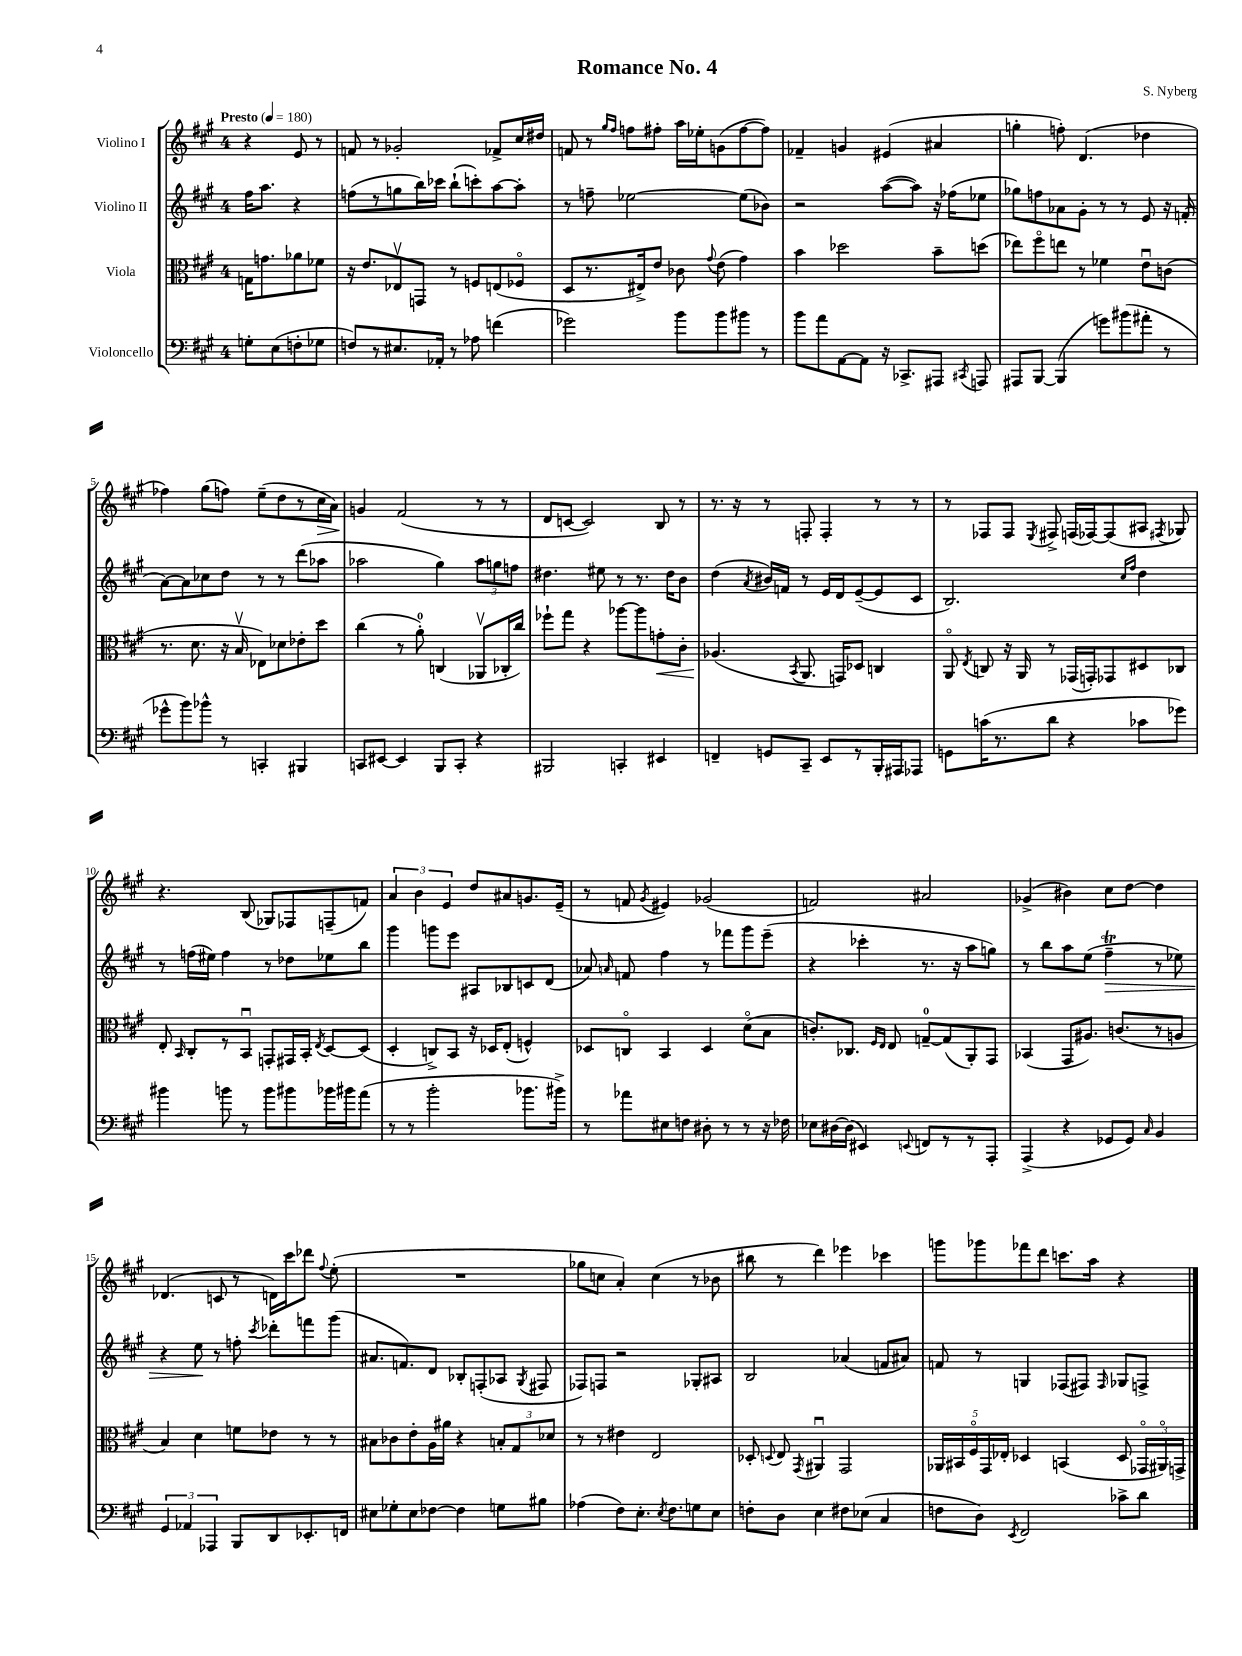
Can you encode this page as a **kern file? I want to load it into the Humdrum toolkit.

**kern	**kern	**dynam	**kern	**dynam	**kern	**dynam
*part4	*part3	*part3	*part2	*part2	*part1	*part1
*staff4	*staff3	*staff3	*staff2	*staff2	*staff1	*staff1
*I"Violoncello	*I"Viola	*	*I"Violino II	*	*I"Violino I	*
*clefF4	*clefC3	*	*clefG2	*	*clefG2	*
*k[f#c#g#]	*k[f#c#g#]	*	*k[f#c#g#]	*	*k[f#c#g#]	*
*M4/4	*M4/4	*	*M4/4	*	*M4/4	*
*MM180	*MM180	*	*MM180	*	*MM180	*
=	=	=	=	=	=	=
!	!	!	!	!	!LO:TX:a:B:t=Presto	!
8Gn'\L	16Gn\KL	.	16ff#\KL	.	4r	.
.	8.gn\	.	8.aa\J	.	.	.
(8E\	.	.	.	.	.	.
8Fn'\	8a-X\	.	4r	.	8e/	.
8G-X\J	8f-X\J	.	.	.	8r	.
=1	=1	=1	=1	=1	=1	=1
8Fn/L)	16r	.	(8ffn\L	.	8fn/	.
.	8.e/L	.	.	.	.	.
8r	.	.	8r	.	8r	.
8.E#X/	8E-Xv/	.	8ggn\	.	2g-X'/	.
.	8GGn/J	.	16bb\L)	.	.	.
16AA-X'/Jk	.	.	16ccc-X\JJ	.	.	.
8r	8r	.	(8bb`\L	.	.	.
8A-X\	8Fn/L	.	8cccn'\)	.	.	.
(4fn\	(8En/	.	[8aa\	.	8f-X^/L	.
.	8F-X/J	.	8aa'\J]	.	16cc#/L	.
.	.	.	.	.	16dd#X/JJ	.
=2	=2	=2	=2	=2	=2	=2
2g-X\)	8D/L	.	8r	.	8fn/	.
.	8.r	.	8ffn~\	.	8r	.
.	.	.	.	.	16qqgg#/LL	.
.	.	.	.	.	16qqff#/JJ	.
.	.	.	[2ee-X\	.	8ffn\L	.
.	16E#X^/k)	.	.	.	.	.
.	8e/J	.	.	.	8ff#X'\J	.
8b\L	8c-X\	.	.	.	16aa\LL	.
.	.	.	.	.	16ee-X'\J	.
.	8qqg#/	.	.	.	.	.
8b\	(8e\	.	.	.	(8gn\	.
8b#X\J	4g#\)	.	(8ee-\L]	.	[8ff#\	.
8r	.	.	8b-X\J)	.	8ff#\J])	.
=3	=3	=3	=3	=3	=3	=3
8b\L	4b\	.	2r	.	4f-X~/	.
8a\	.	.	.	.	.	.
[8AA\	2dd-X\	.	.	.	4gn/	.
8AA\J]	.	.	.	.	.	.
16r	.	.	([8aa\L	.	(4e#X/	.
8.CC-X^/L	.	.	.	.	.	.
.	.	.	8aa\J])	.	.	.
8AAA#X/J	8b~\L	.	16r	.	4a#X/	.
.	.	.	(16ff-X\KL	.	.	.
8qCC#X/	.	.	.	.	.	.
8AAAn/	(8ddn\J	.	8ee-X\J	.	.	.
=4	=4	=4	=4	=4	=4	=4
8AAA#X/L	8ee-X\L)	.	8gg-X\L)	.	4ggn'\	.
[8BBB/J	8ff#\	.	8ffn\	.	.	.
(4BBB/]	8een\J	.	8a-X\	.	8ffn'\)	.
.	8r	.	8g#'\J	.	(4.d/	.
8gn\L)	4f-X\	.	8r	.	.	.
(8b#X\	.	.	8r	.	.	.
8a#X'\J	8eu\L	.	8e/	.	4dd-X\	.
8r	(8cn\J	.	16r	.	.	.
.	.	.	(16fn'/	.	.	.
!!LO:LB:g=z
=5	=5	=5	=5	=5	=5	=5
8g-X^^\L	8.r	.	[8a\L)	.	4ff-X\)	.
8b\)	.	.	8a\]	.	.	.
.	8.d\	.	.	.	.	.
8b-X^^\J	.	.	8cc-X\	.	(8gg#\L	.
8r	16r	.	8dd\J	.	8ffn\J)	.
.	16Bv/	.	.	.	.	.
4CCn'/	8E-X\L)	.	8r	.	(8ee~\L	.
.	8d-X\	.	8r	.	8dd\	.
4BBB#X/	8e-X'\	.	(8ddd\L	.	8r	.
!	!	!	!	!	!	!LO:HP:b
.	8dd\J	.	8aa-X\J	.	16cc#\L	>
.	.	.	.	.	16a\JJ)	.
=6	=6	=6	=6	=6	=6	=6
8CCn/L	(4cc#\	.	2aa-X\	.	4gn/	.
[8EE#X/J	.	.	.	.	.	.
4EE#/]	8r	.	.	.	(2f#/	]
.	8a'\)	.	.	.	.	.
8BBB/L	(4Cn/	.	4gg#\)	.	.	.
8CC'/J	.	.	.	.	.	.
4r	8AA-Xv/L	.	12aa-\L	.	8r	.
.	.	.	12ggn\	.	.	.
.	16C-X'/L	.	.	.	8r	.
.	.	.	12ffn\J	.	.	.
.	16cc#/JJ)	.	.	.	.	.
=7	=7	=7	=7	=7	=7	=7
2BBB#X/	8ff-X`\L	.	4.dd#X\	.	8d/L	.
.	8gg#\J	.	.	.	[8cn/J	.
.	4r	.	.	.	2c/])	.
.	.	.	8ee#X\	.	.	.
4CCn'/	[8aa-X\L	.	8r	.	.	.
.	8aa-\]	.	8.r	.	.	.
!	!	!LO:HP:b	!	!	!	!
4EE#X/	8gn'\	<	.	.	8B/	.
.	.	.	16dd#\KL	.	.	.
.	8c#'\J	.	8b\J	.	8r	.
=8	=8	=8	=8	=8	=8	=8
4FFn~/	(4.A-X/	.	(4dd\	.	8.r	.
.	.	.	.	.	16r	.
.	.	.	8qa/	.	.	.
8GGn/L	.	.	16b#X/LL)	.	8r	.
.	.	.	16fn/JJ	.	.	.
.	8qBB/	.	.	.	.	.
8CC#~/J	8.AA/	[	8r	.	8Fn'/	.
8EE/L	.	.	16e/LL	.	4F'/	.
.	16GGn/KL)	.	16d/J	.	.	.
8r	8D-X/J	.	([8e~/	.	.	.
16BBB'/L	4Cn/	.	8e/]	.	8r	.
16AAA#X/J	.	.	.	.	.	.
8AAA-X/J	.	.	8c#/J	.	8r	.
=9	=9	=9	=9	=9	=9	=9
8GGn\L	8AA/	.	2.B/)	.	8r	.
.	8qE/	.	.	.	.	.
(16cn\K	8Cn/	.	.	.	8F-X/L	.
8.r	.	.	.	.	.	.
.	16r	.	.	.	8F-/J	.
.	16AA/	.	.	.	.	.
.	.	.	.	.	8qE/	.
8d\J	8r	.	.	.	8F#X^/	.
4r	(16GG-X/LL	.	.	.	(16Fn/LL	.
.	16GGn'/J)	.	.	.	[16F-X/J)	.
.	8GG-X/	.	.	.	(8F-/]	.
.	.	.	16qqcc#/LL	.	.	.
.	.	.	16qqff#/JJ	.	.	.
8c-X\L	8D#X/	.	4dd\	.	8A#X/J	.
.	.	.	.	.	8qF#X/	.
8g-X\J)	8C-X/J	.	.	.	8G-X/)	.
!!LO:LB:g=z
=10	=10	=10	=10	=10	=10	=10
4b#X\	8E'/	.	8r	.	4.r	.
.	16qqBB/	.	.	.	.	.
.	8C#'/L	.	(16ffn\LL	.	.	.
.	.	.	16ee#X\JJ)	.	.	.
8bn\	8r	.	4ff\	.	.	.
8r	8BBu/J	.	.	.	(8B/	.
8b\L	8GGn'/L	.	8r	.	8G-X/L)	.
8b#X\	16GG#X/L	.	8dd-X\L	.	8F-X/	.
.	16BB'/JJ	.	.	.	.	.
.	8qE/	.	.	.	.	.
16b-X\L	[8D/L	.	8ee-X\	.	(8Fn~/	.
16b#X\J	.	.	.	.	.	.
(8a\J	(8D/J]	.	8bb\J	.	8fn/J)	.
=11	=11	=11	=11	=11	=11	=11
8r	4D'/	.	4ggg#\	.	6a/	.
8r	.	.	.	.	.	.
.	.	.	.	.	6b\	.
2b'\	8Cn^/L)	.	8gggn\L	.	.	.
.	.	.	.	.	6e/	.
.	8BB/J	.	8eee\J	.	.	.
.	16r	.	8A#X/L	.	8dd/L	.
.	16D-X/KL	.	.	.	.	.
.	(8E'/J	.	8B-X/	.	8a#X/	.
8.b-X\L	4Fn^^/)	.	8cn/	.	8.gn/	.
.	.	.	(8d/J	.	.	.
16b#X^\Jk)	.	.	.	.	(16e~/Jk	.
=12	=12	=12	=12	=12	=12	=12
8r	8D-X/L	.	8a-X/)	.	8r	.
.	.	.	16qqan/	.	.	.
8a-X\L	8Cn/J	.	8fn/	.	8fn/	.
.	.	.	.	.	8qg#/	.
8E#X\	4BB/	.	4ff#\	.	4e#X/)	.
8Fn\J	.	.	.	.	.	.
8D#X'\	4D-/	.	8r	.	(2g-X/	.
8r	.	.	8fff-X\L	.	.	.
8r	(8d\L	.	8ggg#\	.	.	.
16r	8B\J	.	(8eee~\J	.	.	.
16F-X\	.	.	.	.	.	.
=13	=13	=13	=13	=13	=13	=13
8E-X\L	8.cn'/L)	.	4r	.	2fn/)	.
[16D#X\L	.	.	.	.	.	.
(16D#\JJ]	8.C-X/J	.	.	.	.	.
4EE#X/)	.	.	4ccc-X'\	.	.	.
.	16qqF#/LL	.	.	.	.	.
.	16qqE/JJ	.	.	.	.	.
.	8E/	.	.	.	.	.
8qqEEn/	.	.	.	.	.	.
8FFn/L	[8Gn~/L	.	8.r	.	2a#X/	.
8r	(8G/]	.	.	.	.	.
.	.	.	16r	.	.	.
8r	8AA'/)	.	8aa\L	.	.	.
8AAA'/J	8GG#/J	.	8ggn\J)	.	.	.
=14	=14	=14	=14	=14	=14	=14
(4AAA^/	(4BB-X/	.	8r	.	(4g-X^/	.
.	.	.	8bb\L	.	.	.
4r	8GG#/L	.	8aa\	.	4b#X\)	.
.	8.A#X/J)	.	(8ee\J	.	.	.
!	!	!	!	!LO:HP:b	!	!
8GG-X/L	.	.	4ff#T~\	>	8cc#\L	.
.	(8.cn/L	.	.	.	.	.
8GG-/J)	.	.	.	.	[8dd\J	.
16qqC#/	.	.	.	.	.	.
4BB/	8r	.	8r	.	4dd\]	.
.	8An/J	.	8ee-X\)	.	.	.
!!LO:LB:g=z
=15	=15	=15	=15	=15	=15	=15
6GG#/	4B/)	.	4r	.	(4.d-X/	.
6AA-X/	.	.	.	.	.	.
.	4d\	.	8ee\	.	.	.
6AAA-X/	.	.	.	.	.	.
.	.	.	8r	]	8cn/	.
8BBB/L	8fn\L	.	8ffn'\	.	8r	.
.	.	.	8qccc#/	.	.	.
8DD/	8e-X\J	.	8ddd-X'\L	.	16dn\LL)	.
.	.	.	.	.	16ccc#\J	.
8.EE-X'/	8r	.	8fffn\	.	8ddd-X\J	.
.	.	.	.	.	8qqff#/	.
.	8r	.	(8ggg#\J	.	(8ee'\	.
16FFn/Jk	.	.	.	.	.	.
=16	=16	=16	=16	=16	=16	=16
8E#X\L	8B#X\L	.	8.a#X/L	.	1r	.
8G-X'\	8c-X\	.	.	.	.	.
.	.	.	8.fn/)	.	.	.
8E#\	8e'\	.	.	.	.	.
[8F-X\J	16A\L	.	8d/J	.	.	.
.	16a#X\JJ	.	.	.	.	.
4F-\]	4r	.	8B-X'/L	.	.	.
.	.	.	(8Fn'/	.	.	.
8Gn\L	12Bn'/L	.	8A-X/J	.	.	.
.	12G#/	.	.	.	.	.
.	.	.	8qG#/	.	.	.
8B#X\J	.	.	8F#X/	.	.	.
.	12d-X/J	.	.	.	.	.
=17	=17	=17	=17	=17	=17	=17
(4A-X\	8r	.	8F-X/L)	.	8gg-X\L	.
.	8r	.	8Fn/J	.	8ccn\J	.
8F#\L)	4e#X\	.	2r	.	4a'/)	.
8.E'\J	.	.	.	.	.	.
.	2E/	.	.	.	(4cc\	.
8qE/	.	.	.	.	.	.
8.F#\L	.	.	.	.	.	.
8Gn\	.	.	8G-X'/L	.	8r	.
8E\J	.	.	8A#X/J	.	8b-X\	.
=18	=18	=18	=18	=18	=18	=18
8Fn'\L	8D-X'/	.	2B/	.	8bb#X\	.
.	8qqDn/	.	.	.	.	.
8D\J	8E/	.	.	.	8r	.
.	8qGG#/	.	.	.	.	.
4E\	4AA#Xu/	.	.	.	4ddd\)	.
8F#X\L	2GG#/	.	(4a-X/	.	4eee-X\	.
(8E-X\J	.	.	.	.	.	.
4C#/	.	.	8fn/L	.	4ccc-X\	.
.	.	.	8a#X/J)	.	.	.
=19	=19	=19	=19	=19	=19	=19
8Fn\L	20AA-X/LL	.	8fn/	.	8gggn\L	.
.	20BB#X/	.	.	.	.	.
.	20F#/	.	.	.	.	.
8D\J)	.	.	8r	.	8ggg-X\	.
.	20GG#/	.	.	.	.	.
.	20E-X'/JJ	.	.	.	.	.
8qEE/	.	.	.	.	.	.
2FF#/	4D-X/	.	4Gn/	.	8fff-X\	.
.	.	.	.	.	8ddd\J	.
.	(4BBn/	.	(8F-X/L	.	8.cccn\L	.
.	.	.	8F#X/J)	.	.	.
.	.	.	.	.	16aa\Jk	.
.	.	.	16qqF#/	.	.	.
8c-X^\L	8D-/	.	8G-X/L	.	4r	.
8d\J	24GG-X/LL	.	8Fn^/J	.	.	.
.	24AA#X/)	.	.	.	.	.
.	24GGn^/JJ	.	.	.	.	.
==	==	==	==	==	==	==
*-	*-	*-	*-	*-	*-	*-
